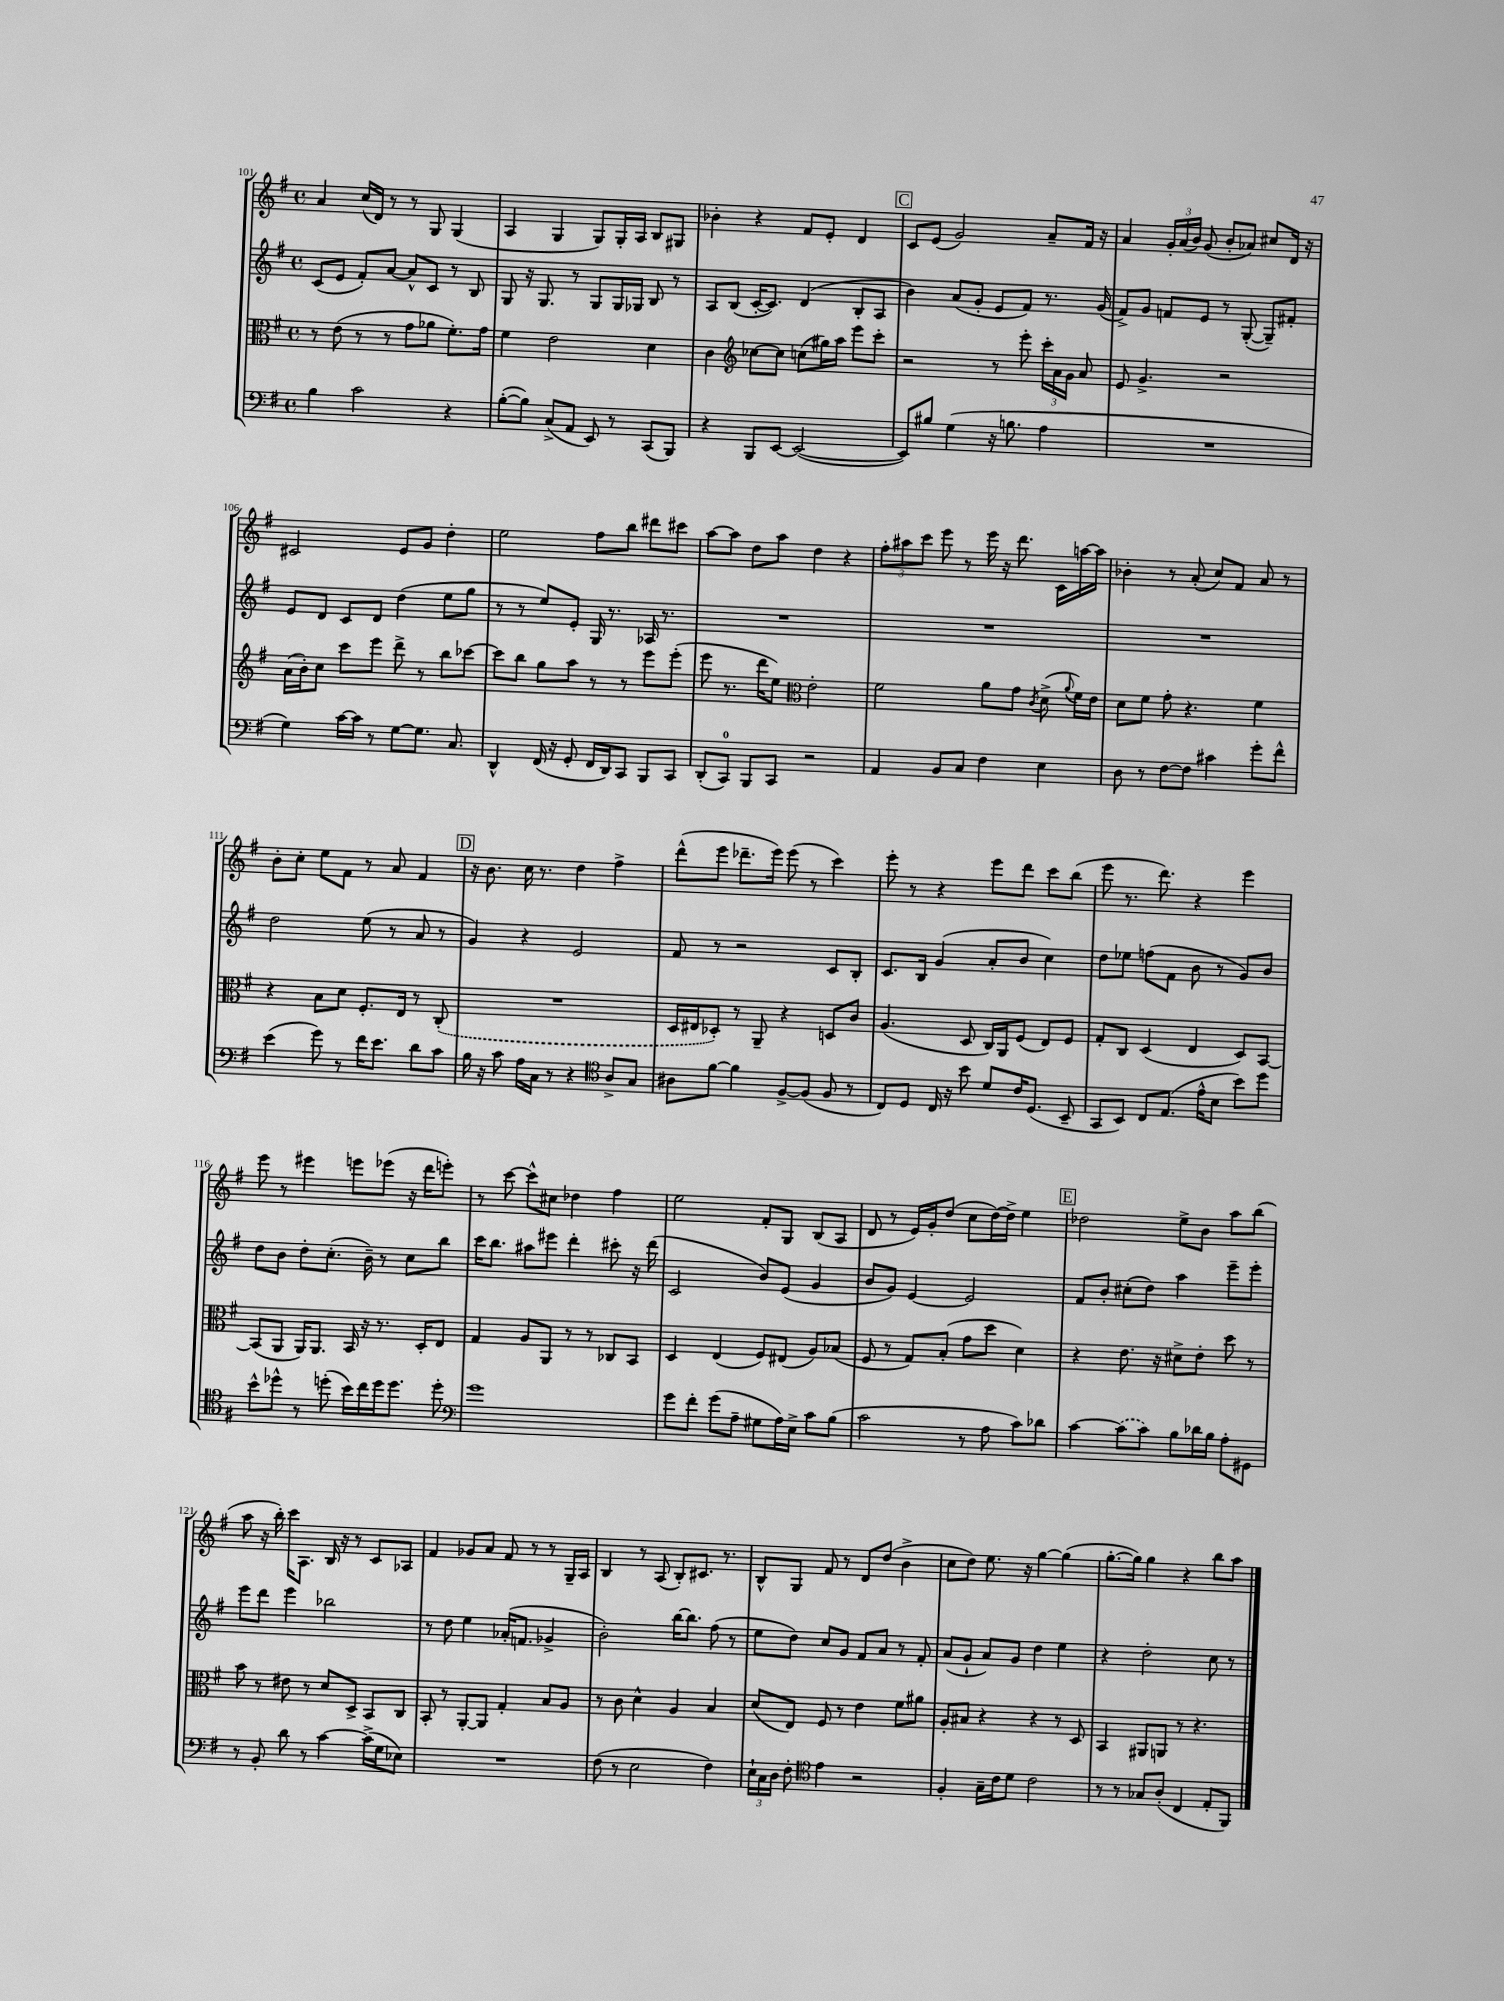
<<
\new StaffGroup <<
\new Staff = "s0" {
    \clef treble \key g \major \defaultTimeSignature \time 4/4
    \autoBeamOff a'4 c''16[( d'16]) r8 r8 g8 g4( |
    a4 g4 g8[) g16-. a16] b8[ gis8] |
    bes'4-. r4 fis'8[ e'8]-. d'4 |
    \mark \markup { \box "C" } c'8[ e'8]( g'2) a'8[-- fis'16] r16 |
    a'4 \tuplet 3/2 { g'16[-. a'16( b'16]) } g'8( b'8[-. aes'8]) cis''8[ d'16] r16 |
    cis'2 e'8[ g'8] d''4-. |
    e''2 fis''8[ b''8] dis'''8[ cis'''8] |
    a''8[~ a''8] d''8[ a''8] d''4 r4 |
    \tuplet 3/2 { fis''8[-. ais''8 c'''8] } e'''8 r8 e'''16 r16 d'''8. c'16[ a''16~ a''16] |
    bes'4-. r8 a'8-.( c''8[) fis'8] a'8 r8 |
    b'8[-. c''8]-. e''8[ fis'8] r8 a'8 fis'4 |
    \mark \markup { \box "D" } r16 b'8. c''16 r8. d''4 fis''4-> |
    d'''8[-^( e'''8] des'''8.[-- e'''16]) e'''8( r8 c'''4) |
    e'''8-. r8 r4 e'''8[ d'''8] c'''8[ b''8]( |
    e'''8 r8. d'''8.) r4 e'''4 |
    e'''8 r8 eis'''4 e'''8[ ees'''8]( r16 d'''16[ e'''8]-.) |
    r8 c'''8~ c'''8[-^ cis''8] des''4 fis''4 |
    e''2 fis'8[-. g8] b8[( a8] |
    d'8 r8 e'16[) g'16-. d''8]( c''8[ d''16~) d''16]-> e''4 |
    \mark \markup { \box "E" } des''2 e''8[-> b'8] a''8[ b''8]( |
    a''8 r16 b''16-.) c'''16[ a8.] b16 r16 r8 c'8[ aes8] |
    fis'4 ges'8[ a'8] fis'8 r8 r8 g16[-- a16] |
    b4 r8 a8( b8[-.) cis'8.] r8. |
    b8[-^ g8] fis'8 r8 d'8[ d''8]( b'4-> |
    c''8[ d''8]) e''8. r16 g''4~ g''4( |
    g''8.[~-. g''16]) g''4 r4 b''8[ a''8] \bar "|." |
}
\new Staff = "s1" {
    \clef treble \key g \major \defaultTimeSignature \time 4/4
    \autoBeamOff c'8[( e'8] fis'8[-.) a'8]~ a'8[-^ c'8] r8 b8 |
    g8 r16 g8. r8 g8[ g16 ges16] b8 r8 |
    a8[ b8]( c'16[~-. c'8.]) d'4( b8[-. a8] |
    \mark \markup { \box "C" } b'4) a'8[( g'8]-. e'8[ fis'8]) r8. g'16( |
    fis'8[->) g'8] f'8[ e'8] r8 g8~-.( g8[--) fis'8]-. |
    e'8[ d'8] c'8[ d'8] d''4( e''8[ g''8] |
    r8 r8 e''8[) e'8]-. g16 r8. aes16 r8. |
    R1 |
    R1 |
    R1 |
    d''2 e''8( r8 a'8 r8 |
    \mark \markup { \box "D" } g'4) r4 e'2 |
    fis'8 r8 r2 c'8[ b8]-. |
    c'8.[ b16] g'4( a'8[-. b'8] c''4) |
    d''8[ ees''8] f''8[( fis'8] b'8 r8 g'8[) b'8] |
    d''8[ b'8] d''8[-. c''8.]-.( b'16--) r8 c''8[ b''8] |
    c'''16[ b''8.] ais''8[ eis'''8] d'''4-. cis'''8-. r16 d'''16( |
    c'2 b'8[) e'8]( g'4 |
    b'8[ g'8]) e'4~ e'2 |
    \mark \markup { \box "E" } fis'8[ b'8]-. cis''8[-.( d''8]) a''4 e'''8[-- e'''8]-. |
    e'''8[ d'''8] e'''4 bes''2 |
    r8 d''8 e''4 aes'16[-.( f'8.] ges'4-> |
    b'2-.) b''16[~ b''8.] fis''8( r8 |
    e''8[ d''8]) c''8[ g'8] fis'8[ a'8] r8 fis'8-. |
    a'8[( g'8]-! a'8[) g'8] d''4 e''4 |
    r4 d''2-. c''8 r8 \bar "|." |
}
\new Staff = "s2" {
    \clef alto \key g \major \defaultTimeSignature \time 4/4
    \autoBeamOff r8 e'8( r8 r8 g'8[ aes'8] fis'8.[-.) g'16] |
    fis'4 e'2 d'4 |
    c'4 \clef treble ces''8[~ ces''8] c''8[( gis''16) a''16] e'''8[ c'''8]-. |
    \mark \markup { \box "C" } r2 r8 e'''8-. \tuplet 3/2 { c'''16[-. a'16 g'16] } a'8 |
    e'8 g'4.-> r2 |
    a'16[( b'16-.) c''8] c'''8[ e'''8] d'''8-> r8 b''8[ ces'''8]~ |
    ces'''8[ b''8] g''8[ a''8] r8 r8 e'''8[ e'''8]-.( |
    e'''8 r8. d'''16[ e''8]) \clef alto e'2-. |
    fis'2 a'8[ g'8] \acciaccatura { c'8 } d'8->( \appoggiatura { a'8 } fis'16[) e'16] |
    d'8[ fis'8] g'8-. r4. fis'4 |
    r4 b8[ d'8] fis8.[-. e16] r8 \once \slurDashed c8-.( |
    \mark \markup { \box "D" } R1 |
    d16[ eis16 des8]-.) r8 a,8-- r4 d8[ c'8] |
    a4.( d8 c16[) a,16 fis8]( e8[) fis8] |
    g8[-. c8] d4( e4 d8[) b,8]~ |
    b,8[( a,8] a,16[) a,8.] b,16 r16 r8. d16[-. e8] |
    g4 a8[ a,8] r8 r8 ces8[ b,8] |
    d4 e4( fis8[) eis8]( a8[) bes8]( |
    fis8 r8 g8[) b8]-.( g'8[ d''8] d'4) |
    \mark \markup { \box "E" } r4 e'8. r16 dis'8[-> e'8]-. d''8 r8 |
    b'8 r8 eis'8 r8 d'8[ d8]-> b,8[ c8] |
    b,8-. r8 a,8[~-. a,8] g4-. b8[ a8] |
    r8 c'8 d'4-^ a4 b4 |
    d'8[( e8]) fis8 r8 e'4 fis'8[ ais'8] |
    a8[-. bis8] r4 r4 r8 d8 |
    b,4 ais,8[ a,8] r8 r4. \bar "|." |
}
\new Staff = "s3" {
    \clef bass \key g \major \defaultTimeSignature \time 4/4
    \autoBeamOff b4 c'2 r4 |
    b8[~-.( b8]) c8[->( a,8] e,8) r8 c,8[( b,,8]) |
    r4 b,,8[ e,8]~ e,2~( |
    \mark \markup { \box "C" } e,8[) bis8] g4( r16 b8. a4 |
    R1 |
    g4) c'16[~ c'16] r8 g8[~ g8.] c8. |
    d,4-^ fis,16( r16 g,8-. fis,16[ d,16) c,8] b,,8[ c,8] |
    d,8[-.( c,8]-0) b,,8[ c,8] r2 |
    a,4 b,8[ c8] fis4 e4 |
    d8 r8 fis8[~ fis8] cis'4 g'8[-. fis'8]-^ |
    e'4( g'8) r8 fis'16[ e'8.] d'8[ c'8] |
    \mark \markup { \box "D" } b16 r16 c'8 a16[ c16] r8 r4 \clef tenor a8[-> g8] |
    ais8[ fis'8]~ fis'4 fis8[~-> fis8]( fis8 r8 |
    c8[) d8] c16 r16 b'8 d'8[ c'16 d8.]( b,8-- |
    g,8[ b,8]) c8[ e8.]( e'16[-^ b8] b'8[) d''8] |
    b'8[-^ des''8]-^ r8 d''8-.( b'16[) c''16 d''16 d''8.] d''8-. |
    \clef bass g'1 |
    g'8[ fis'8]-. g'8[( a8]-- gis8[ a16) e16]-> c'8[ b8]( |
    c'2 r8 a8 c'8[) des'8] |
    \mark \markup { \box "E" } c'4~ \once \slurDashed c'8[( c'8]) b8[ des'16 b16] a8[-. gis,8] |
    r8 b,8-. d'8 r8 c'4~ c'16[->( g16 ees8]) |
    R1 |
    fis8( r8 e2 fis4) |
    \tuplet 3/2 { e16[-! c16 d16] } fis8-. \clef tenor e'4 r2 |
    fis4-. g16[-- c'16 d'8] c'2 |
    r8 r8 ges8[ a8]-.( c4 e8[-. fis,8]) \bar "|." |
}
>>
>>
\layout { \context { \Score currentBarNumber = #101 } }
